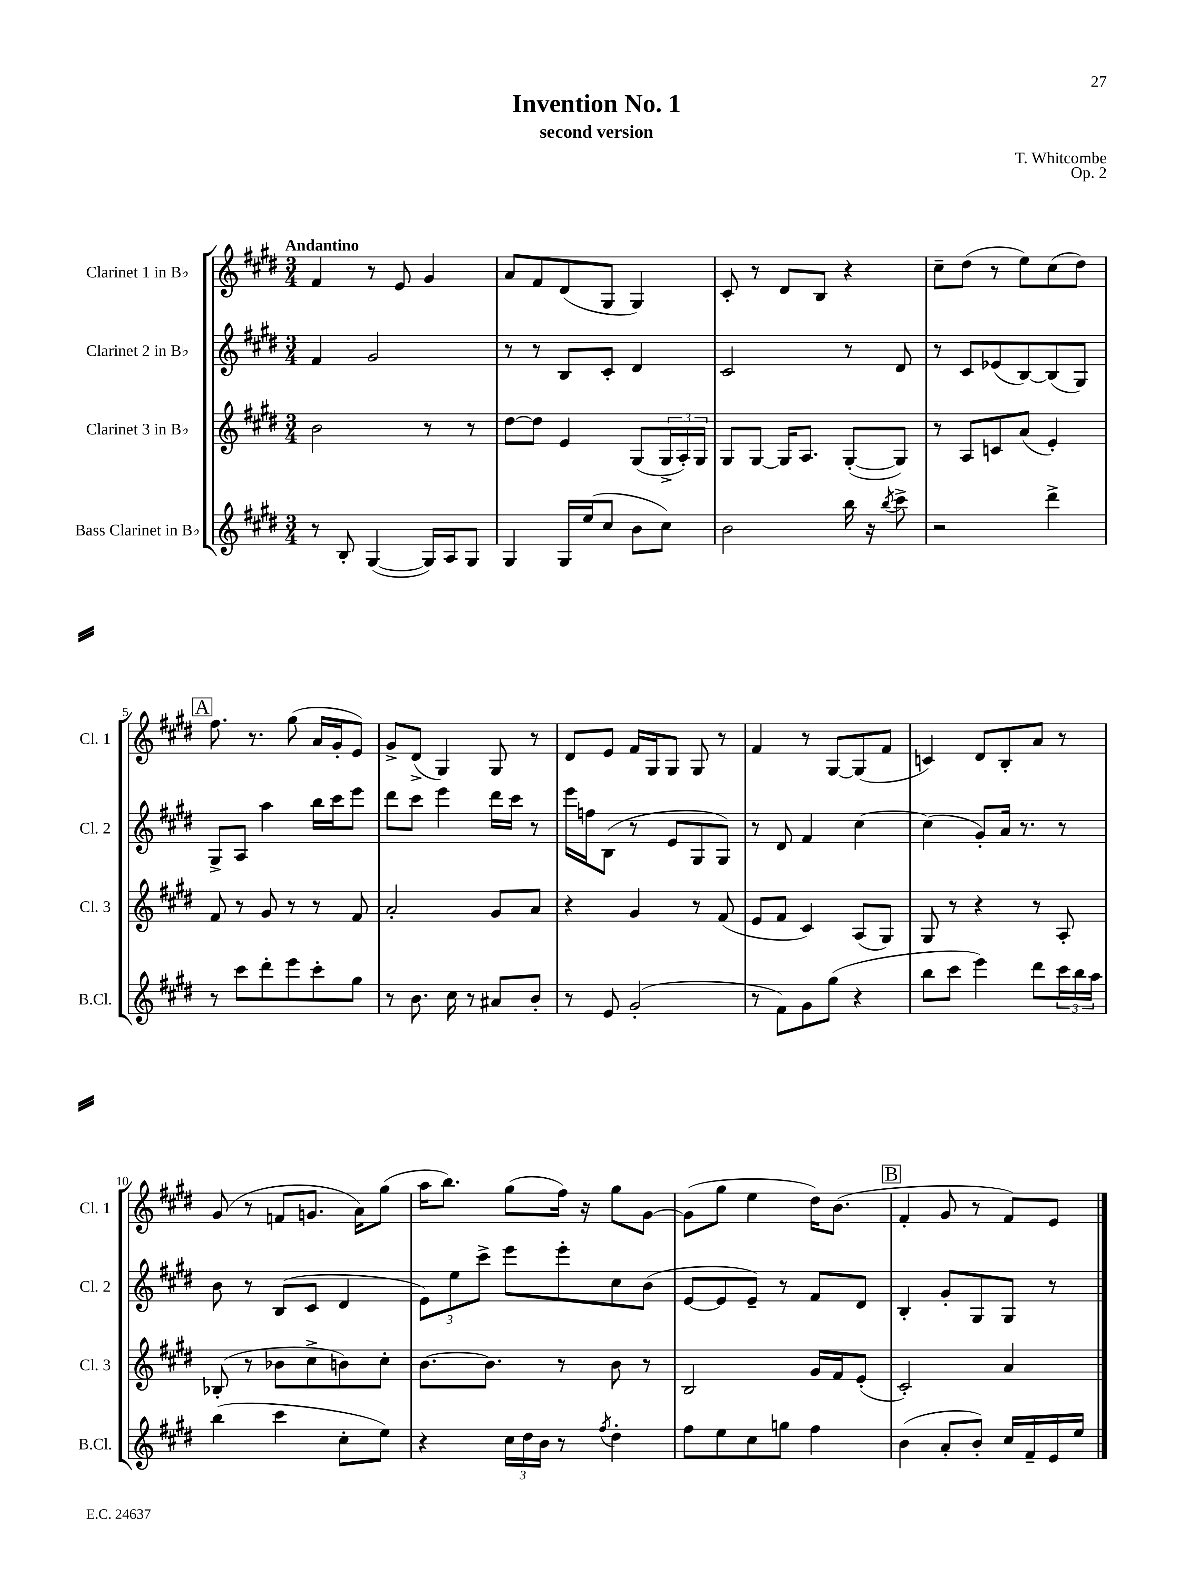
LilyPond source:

\header { title = "Invention No. 1" composer = "T. Whitcombe" subtitle = "second version" opus = "Op. 2" }
<<
\new StaffGroup <<
\new Staff = "s0" \with { instrumentName = "Clarinet 1 in Bb" shortInstrumentName = "Cl. 1" } {
    \clef treble \key e \major \numericTimeSignature \time 3/4 \tempo "Andantino"
    fis'4 r8 e'8 gis'4 |
    a'8 fis'8 dis'8( gis8 gis4) |
    cis'8-. r8 dis'8 b8 r4 |
    cis''8-- dis''8( r8 e''8) cis''8( dis''8) |
    \mark \markup { \box "A" } fis''8. r8. gis''8( a'16 gis'16-. e'8) |
    gis'8-> dis'8->( gis4) gis8 r8 |
    dis'8 e'8 fis'16 gis16 gis8 gis8 r8 |
    fis'4 r8 gis8~ gis8( fis'8 |
    c'4) dis'8 b8-. a'8 r8 |
    gis'8( r8 f'8 g'8. a'16) gis''8( |
    a''16 b''8.) gis''8( fis''16) r16 gis''8 gis'8~ |
    gis'8( gis''8 e''4 dis''16) b'8.( |
    \mark \markup { \box "B" } fis'4-. gis'8 r8 fis'8) e'8 \bar "|." |
}
\new Staff = "s1" \with { instrumentName = "Clarinet 2 in Bb" shortInstrumentName = "Cl. 2" } {
    \clef treble \key e \major \numericTimeSignature \time 3/4
    fis'4 gis'2 |
    r8 r8 b8 cis'8-. dis'4 |
    cis'2 r8 dis'8 |
    r8 cis'8 ees'8( b8~) b8( gis8) |
    \mark \markup { \box "A" } gis8-> a8 a''4 b''16 cis'''16 e'''8 |
    dis'''8 cis'''8 e'''4 dis'''16 cis'''16 r8 |
    e'''16 f''16 b8( r8 e'8 gis8 gis8) |
    r8 dis'8 fis'4 cis''4~ |
    cis''4( gis'8-.) a'16 r8. r8 |
    b'8 r8 b8( cis'8 dis'4 |
    \tuplet 3/2 { e'8) e''8 cis'''8-> } e'''8 e'''8-. cis''8 b'8( |
    e'8~ e'8 e'8--) r8 fis'8 dis'8 |
    \mark \markup { \box "B" } b4-. gis'8-. gis8 gis8 r8 \bar "|." |
}
\new Staff = "s2" \with { instrumentName = "Clarinet 3 in Bb" shortInstrumentName = "Cl. 3" } {
    \clef treble \key e \major \numericTimeSignature \time 3/4
    b'2 r8 r8 |
    dis''8~ dis''8 e'4 gis8( \tuplet 3/2 { gis16-> a16-.) gis16 } |
    gis8 gis8~ gis16 a8. gis8~-.( gis8) |
    r8 a8 c'8 a'8( e'4-.) |
    \mark \markup { \box "A" } fis'8 r8 gis'8 r8 r8 fis'8 |
    a'2-. gis'8 a'8 |
    r4 gis'4 r8 fis'8( |
    e'8 fis'8 cis'4) a8( gis8) |
    gis8 r8 r4 r8 a8-. |
    bes8-.( r8 bes'8 cis''8-> b'8) cis''8-. |
    b'8.~ b'8. r8 b'8 r8 |
    b2 gis'16 fis'16 e'8-.( |
    \mark \markup { \box "B" } cis'2-.) a'4 \bar "|." |
}
\new Staff = "s3" \with { instrumentName = "Bass Clarinet in Bb" shortInstrumentName = "B.Cl." } {
    \clef treble \key e \major \numericTimeSignature \time 3/4
    r8 b8-. gis4~( gis16) a16 gis8 |
    gis4 gis16 e''16( cis''8 b'8 cis''8) |
    b'2 b''16 r16 \acciaccatura { b''8 } cis'''8-> |
    r2 dis'''4-> |
    \mark \markup { \box "A" } r8 cis'''8 dis'''8-. e'''8 cis'''8-. gis''8 |
    r8 b'8. cis''16 r8 ais'8 b'8-. |
    r8 e'8 gis'2-.( |
    r8 fis'8) gis'8 gis''8( r4 |
    b''8 cis'''8 e'''4) dis'''8 \tuplet 3/2 { cis'''16 b''16 a''16 } |
    b''4( cis'''4 cis''8-. e''8) |
    r4 \tuplet 3/2 { cis''16 dis''16 b'16 } r8 \acciaccatura { fis''8 } dis''4-. |
    fis''8 e''8 cis''8 g''8 fis''4 |
    \mark \markup { \box "B" } b'4( a'8-. b'8-.) cis''16 fis'16-- e'16 e''16 \bar "|." |
}
>>
>>
